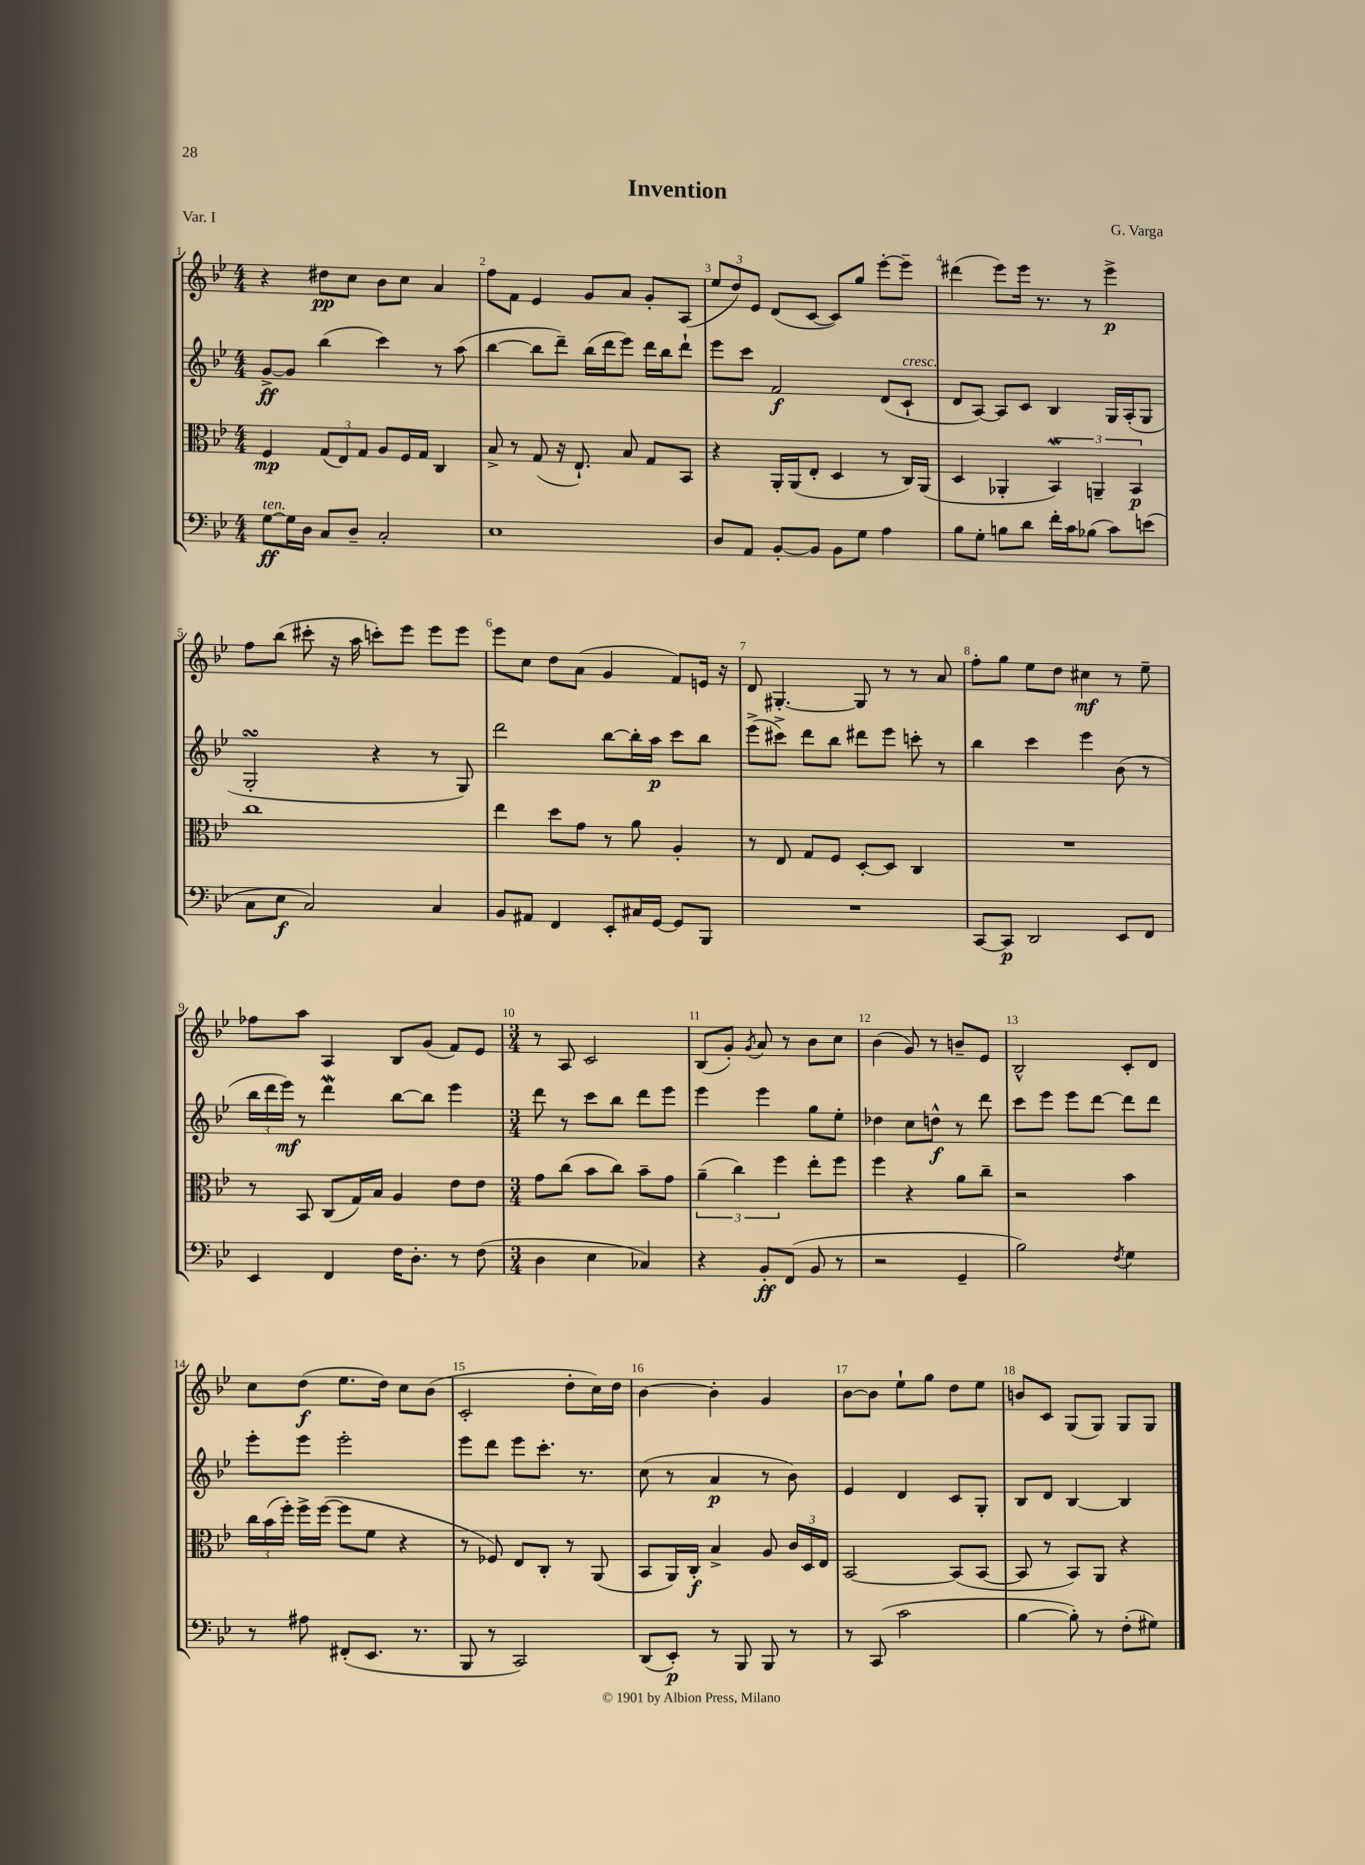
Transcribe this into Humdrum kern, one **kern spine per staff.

**kern	**kern	**kern	**kern
*staff4	*staff3	*staff2	*staff1
*clefF4	*clefC3	*clefG2	*clefG2
*k[b-e-]	*k[b-e-]	*k[b-e-]	*k[b-e-]
*M4/4	*M4/4	*M4/4	*M4/4
[8G	4F	[8g^	4r
16G]	.	8g]	.
16D	.	.	.
8C	(12G	(4bb-	8dd#
.	12E-)	.	.
8D~	.	.	8cc
.	12G	.	.
2C'	8A	4ccc)	8b-
.	16F	.	8cc
.	16G	.	.
.	4C	8r	4a
.	.	(8aa	.
=	=	=	=
1E-	8B-^	[4bb-	8ff
.	8r	.	8f
.	(8G	8bb-]	4e-
.	16r	8ddd~)	.
.	8.E-`)	.	.
.	.	(16bb-	8g
.	.	16ddd	.
.	8B-	8eee-)	8a
.	8G	16ddd	8g'
.	.	16bb-	.
.	8BB-	8ddd`	(8A
=	=	=	=
8D	4r	8eee-	12ee-
.	.	.	12dd)
8AA	.	8ccc	.
.	.	.	12e-
[8BB-'	16AA'	2f	(8d
.	(16AA	.	.
8BB-]	8E-'	.	[8c
8BB-	4D	.	8c])
8G	.	.	8gg
4A	8r	(8d	[8eee-'
.	16C)	8c`	8eee-~]
.	(16AA	.	.
=	=	=	=
8B-	4D	8d	(4ddd#
8G'	.	[8A)	.
8B	4AA-'	8A]	8eee-)
8d	.	8c	16eee-
.	.	.	8.r
16f'	6BB-)	4B-	.
16c	.	.	.
(8B-	.	.	8r
.	6AA~	.	.
8c)	.	16G	4eee-^
.	.	(16A'	.
.	6BB-	.	.
(8e	.	8G	.
=	=	=	=
8C	1cc	2G'	8ff
8E-	.	.	(8bb-
2C)	.	.	8ccc#'
.	.	.	16r
.	.	.	16aa
.	.	4r	8ccc')
.	.	.	8eee-
4C	.	8r	8eee-
.	.	8G)	8eee-
=	=	=	=
8BB-	4ee-	2ddd	8eee-
8AA#	.	.	8cc
4FF	8dd	.	8dd
.	8g	.	(8a
8EE-'	8r	[8bb-	4g
16C#	8a	16bb-']	.
[16GG	.	16aa	.
8GG]	4A'	8ccc	8f)
8BBB-	.	8bb-	16e
.	.	.	16r
=	=	=	=
1r	8r	(8eee-^	8d
.	8E-	8ccc#^)	[4.G#'
.	8G	8ddd	.
.	8F	8bb-	.
.	[8D'	8ddd#	8G#]
.	8D]	8eee-	8r
.	4C	8ccc'	8r
.	.	8r	8a
=	=	=	=
[8CC	1r	4bb-	8ff'
8CC]	.	.	8gg
2DD	.	4ccc	8ee-
.	.	.	8dd
.	.	4eee-	4cc#
8EE-	.	(8b-	8r
8FF	.	8r	8ee-~
=	=	=	=
4EE-	8r	24bb-	8ff-
.	.	24ddd	.
.	.	24eee-)	.
.	8BB-	8r	8aa
4FF	(8C	4ddd	4A
.	16G)	.	.
.	16B-	.	.
16F	4A	[8bb-	8B-
8.D'	.	.	.
.	.	8bb-]	(8g
8r	8e-	4eee-	8f)
(8F	8e-	.	8e-
=	=	=	=
*M3/4	*M3/4	*M3/4	*M3/4
4D	8g	8ddd	8r
.	(8cc	8r	8A
4E-	8b-	8ccc	2c
.	8cc)	8bb-	.
4C-)	8b-~	8ddd	.
.	8g	8eee-	.
=	=	=	=
4r	(6a~	4eee-	(8B-
.	.	.	8g')
.	6cc)	.	.
.	.	.	8qg
8BB-'	.	4eee-	8a
.	6ff	.	.
(8FF	.	.	8r
8BB-	8ee-'	8gg	8b-
8r	8ff	8ee-'	8cc
=	=	=	=
2r	4ff	4dd-	(4b-
.	4r	8cc	8g)
.	.	8dd^^	8r
4GG~	8a	8r	8b~
.	8cc~	8ddd	8e-
=	=	=	=
2B-)	2r	8ccc	2B-^^
.	.	8eee-	.
.	.	8eee-	.
.	.	[8ddd	.
8qF	.	.	.
4G	4b-	8ddd]	8c'
.	.	8ddd	8d
=	=	=	=
8r	24cc	8eee-'	8cc
.	(24b-	.	.
.	24ff')	.	.
8A#	16ff^	8eee-	(8dd
.	([16ff	.	.
(8FF#'	8ff]	2eee-'	8.ee-
8.EE-	8f	.	.
.	.	.	16dd)
.	4r	.	8cc
8.r	.	.	.
.	.	.	(8b-
=	=	=	=
8BBB-	8r	8eee-	2c'
8r	8F-)	8ddd	.
2CC)	8E-	8eee-	.
.	8C'	8.ccc'	.
.	8r	.	8dd'
.	.	8.r	.
.	(8AA	.	16cc)
.	.	.	16dd
=	=	=	=
(8DD	8BB-	(8cc	[4b-
8EE-')	16AA)	8r	.
.	16C'	.	.
8r	4B-^	4a	4b-']
8BBB-	.	.	.
8BBB-	8A	8r	4g
8r	24c	8b-)	.
.	24D	.	.
.	24E-	.	.
=	=	=	=
8r	[2BB-	4e-	[8b-
(8CC	.	.	8b-]
2c	.	4d	8ee-`
.	.	.	8gg
.	(8BB-]	8c	8dd
.	[8BB-	8G'	8ee-
=	=	=	=
[4B-	8BB-]	8B-	8b
.	8r	8d	8c
8B-'])	8BB-)	[4B-	(8G
8r	8AA	.	8G)
(8F'	4r	4B-]	8G
8G#)	.	.	8G
==	==	==	==
*-	*-	*-	*-
